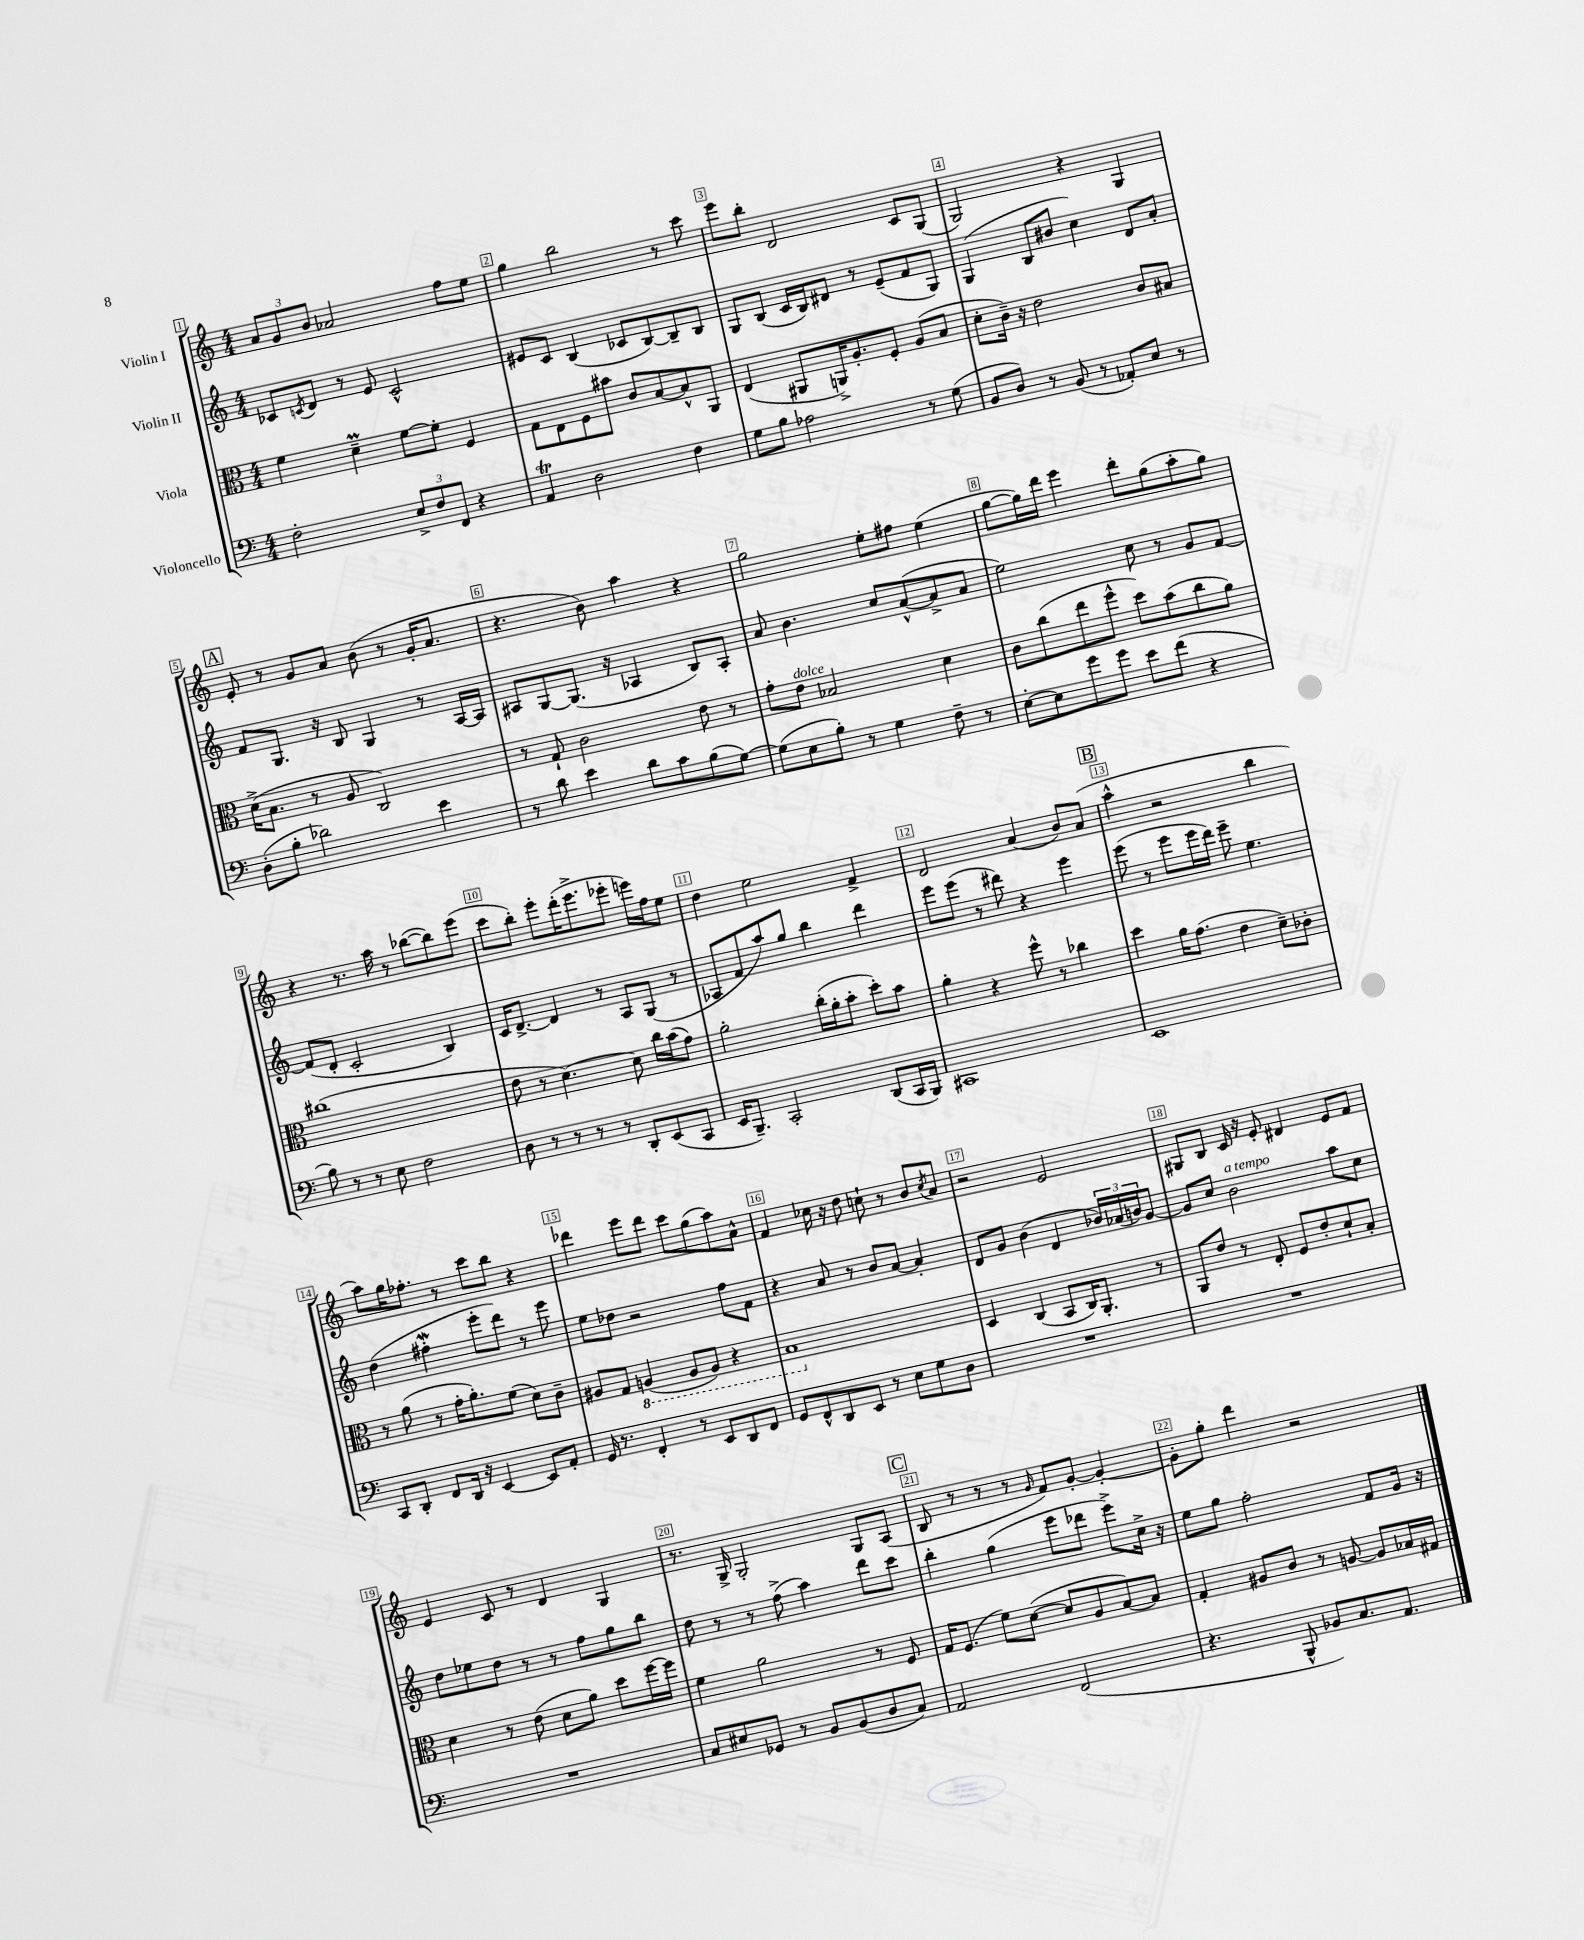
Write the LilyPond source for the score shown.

<<
\new StaffGroup <<
\new Staff = "s0" \with { instrumentName = "Violin I" } {
    \clef treble \key c \major \numericTimeSignature \time 4/4
    \tuplet 3/2 { a'8 g'8 b'8 } aes'2 f''8 e''8 |
    g''4 b''2 r8 c'''8 |
    e'''8 b''8-. d'2 c'8 g8( |
    g2) r4 g4 |
    \mark \markup { \box "A" } e'8-. r8 g'8 a'8 b'8( r8 g'16-. a'8. |
    r4. b'8) a''4 r4 |
    g''2 e''8-. fis''8 e''4( |
    g''8~ g''16) d'''16 e'''4 d'''8-. g''8( a''8-. g''8) |
    r4 r8. a''16 r8 bes''8~( bes''8) e'''8( |
    c'''8 b''8-.) e'''8-. d'''16-.( e'''8.-> ees'''8-. e'''16) f''16 e''8 |
    d''4 e''2 f'4-> |
    d'2 a'4( b'8) a'8( |
    \mark \markup { \box "B" } a''4-^ r2 b''4 |
    a''8) g''16 fes''8.-. r8 c'''8 b''8 r4 |
    des'''4 e'''8 des'''8 c'''8 g''8( a''8) a'8-^ |
    f'4 ces''16 r16 d''8 c''8-! r8 b'8 \acciaccatura { c''8 } a'8 |
    r2 e'2 |
    gis8 b8 c'16 r16 e'8-. dis'4 e'8 f'8 |
    e'4 c'8 r8 d'4 g4 |
    r8. g16-> g2-. g8 a8( |
    \mark \markup { \box "C" } b8 r8 r8 r8 \grace { g'16 } f'8) g'8~-. g'4~-. |
    g'8-. g''8-. d'''4 r2 \bar "|." |
}
\new Staff = "s1" \with { instrumentName = "Violin II" } {
    \clef treble \key c \major \numericTimeSignature \time 4/4
    ces'8 \acciaccatura { c'8 } d'8 r8 e'8 c'2-^ |
    eis'8 c'8 b4( ces'8 b8~) b8-- b8 |
    g8 b8( c'16 b16) dis'8 r8 e'8--( f'8 g8) |
    g4( b8 bis'8 c''4) d'8 a'8-. |
    \mark \markup { \box "A" } f'8 g8. r16 b8 g4 r8 a16~ a16 |
    ais8 g8~ g8.( r16 aes4 b8) aes8-. |
    a'8 b'4. c''8 a'8~-^( a'8-> a'8 |
    e''2) c''8 r8 g'8 f'8~ |
    f'8( d'8-. c'2-. b4) |
    c'16 d'8.~-> d'4 r8 a8 g8( r8 |
    aes8 f'8 a''8) g''8 b''4 d'''4 |
    e'''8 e'''8( r8 dis'''8) r4 e'''4 |
    \mark \markup { \box "B" } e'''8( r8 e'''8 e'''16 d'''16) e'''8-- e''4. |
    d''4( fis''4-.\mordent e'''8-. d'''8) r8 e'''8 |
    e''8 des''8 r2 f''8 f'8 |
    r4 a'8 r8 b'8 a'8~ a'4-. |
    d'8 g'8 b'4( d'4 \tuplet 3/2 { bes'16) aes'16( b'16) } g'8~ |
    g'8 c''8 b'2^\markup { \italic "a tempo" } a''8 c''8 |
    d''8 ees''8 d''8 r8 r8 f''8 g''8 b''8 |
    d''8 r8 r8 f''8->( a''4) d'''8 c'''8 |
    \mark \markup { \box "C" } b''4-. g''4( e'''8 des'''8 e'''8->) c''16-> r16 |
    e''8 g''8 f''2-. f'8 g'16 r16 \bar "|." |
}
\new Staff = "s2" \with { instrumentName = "Viola" } {
    \clef alto \key c \major \numericTimeSignature \time 4/4
    f'4 d'4--\prall f'8~ f'8-. f4 |
    g8 e8 f8 bis'8 c'8 b8~ b8-^ a,8 |
    e4( ais,8 a,16->) a8.-. f8-. a8( b8 |
    d'8-. c'16--) r16 e'2 c'8 bis8 |
    \mark \markup { \box "A" } d'16->( b8. r8 a8 c2) |
    r8 g8-! c'2 e'8 r8 |
    g'8-. e'8^\markup { \italic "dolce" } bes2 d'4 |
    c'8 c''8( e''8 f''8-^ d''8) b'8( c''8 a'8) |
    cis''1( |
    e'8 r8 d'4.~) d'8 c''16 b'16( g'8) |
    a'2-. c''16-.( a'16-. b'8-. d''8-.) b'8 |
    a'4-. r4 f''8-^ r8 ces''4 |
    \mark \markup { \box "B" } d''4 a'16 g'8.( e'4 d'8--) ces'8-. |
    r8 a'8( r8 g'16-. a'8.-.) f'8( d'8) c'8-- |
    ais8 g8 \ottava #-1 a,!4( a,8 a,8) r4 |
    b,1 \ottava #0 |
    d4 c4( b,8 c16) a,8.-. r8 |
    a,8 e'8 r8 e8-. f8 e'8-. d'8-! b8-. |
    d'4 r8 e'8( d'8 a'8) d''8 f''16~ f''16 |
    f'4 a'2 r8 f8 |
    \mark \markup { \box "C" } g16 f8.( f'8) d'8~( d'8 a8 b8~) b8 |
    g4-. ais8 c'8 r8 a8~ a8 bes16 gis16 \bar "|." |
}
\new Staff = "s3" \with { instrumentName = "Violoncello" } {
    \clef bass \key c \major \numericTimeSignature \time 4/4
    f2-. \tuplet 3/2 { e8-> f8 f,8 } r4 |
    a,4\trill d2 f4 |
    g8 b8 aes2 r8 g8( |
    b,8 d8) r8 b,8( r8 aes,8-.) e8 r8 |
    \mark \markup { \box "A" } d8-.( b8-. des'2) e'4 |
    r8 d'8 e'4 d'8 c'8 b8( g8~) |
    g8( e8 b8-.) r8 g4 f8-- r8 |
    e8~-. e8 g'8 g'8 e'8 f'8( r4 |
    b8) r8 r8 e8 f2 |
    d8 r8 r8 r8 r8 d,8-. e,8( c,8 |
    e,16 b,,8.--) c,2-. d,8( c,16 b,,16) |
    cis,1 |
    \mark \markup { \box "B" } e,1 |
    c,8 d,8-. f,8 d,16 r16 e,4~ e,8 a,8-. |
    g,16 r8. f,4-. r8 e,8 d,8 f,8 |
    g,8 f,8-^ d,8 e,8 r8 e8 g8 d8 |
    R1 |
    R1 |
    R1 |
    c8 eis8 ges,8 r8 b,8 b,8( d8 c8) |
    \mark \markup { \box "C" } a,2 f,2( |
    r4. b,,8-^ bes,8) c8. a,8. \bar "|." |
}
>>
>>
\layout { \context { \Score \override BarNumber.break-visibility = ##(#f #t #t) barNumberVisibility = #all-bar-numbers-visible \override BarNumber.stencil = #(make-stencil-boxer 0.1 0.3 ly:text-interface::print) } }
